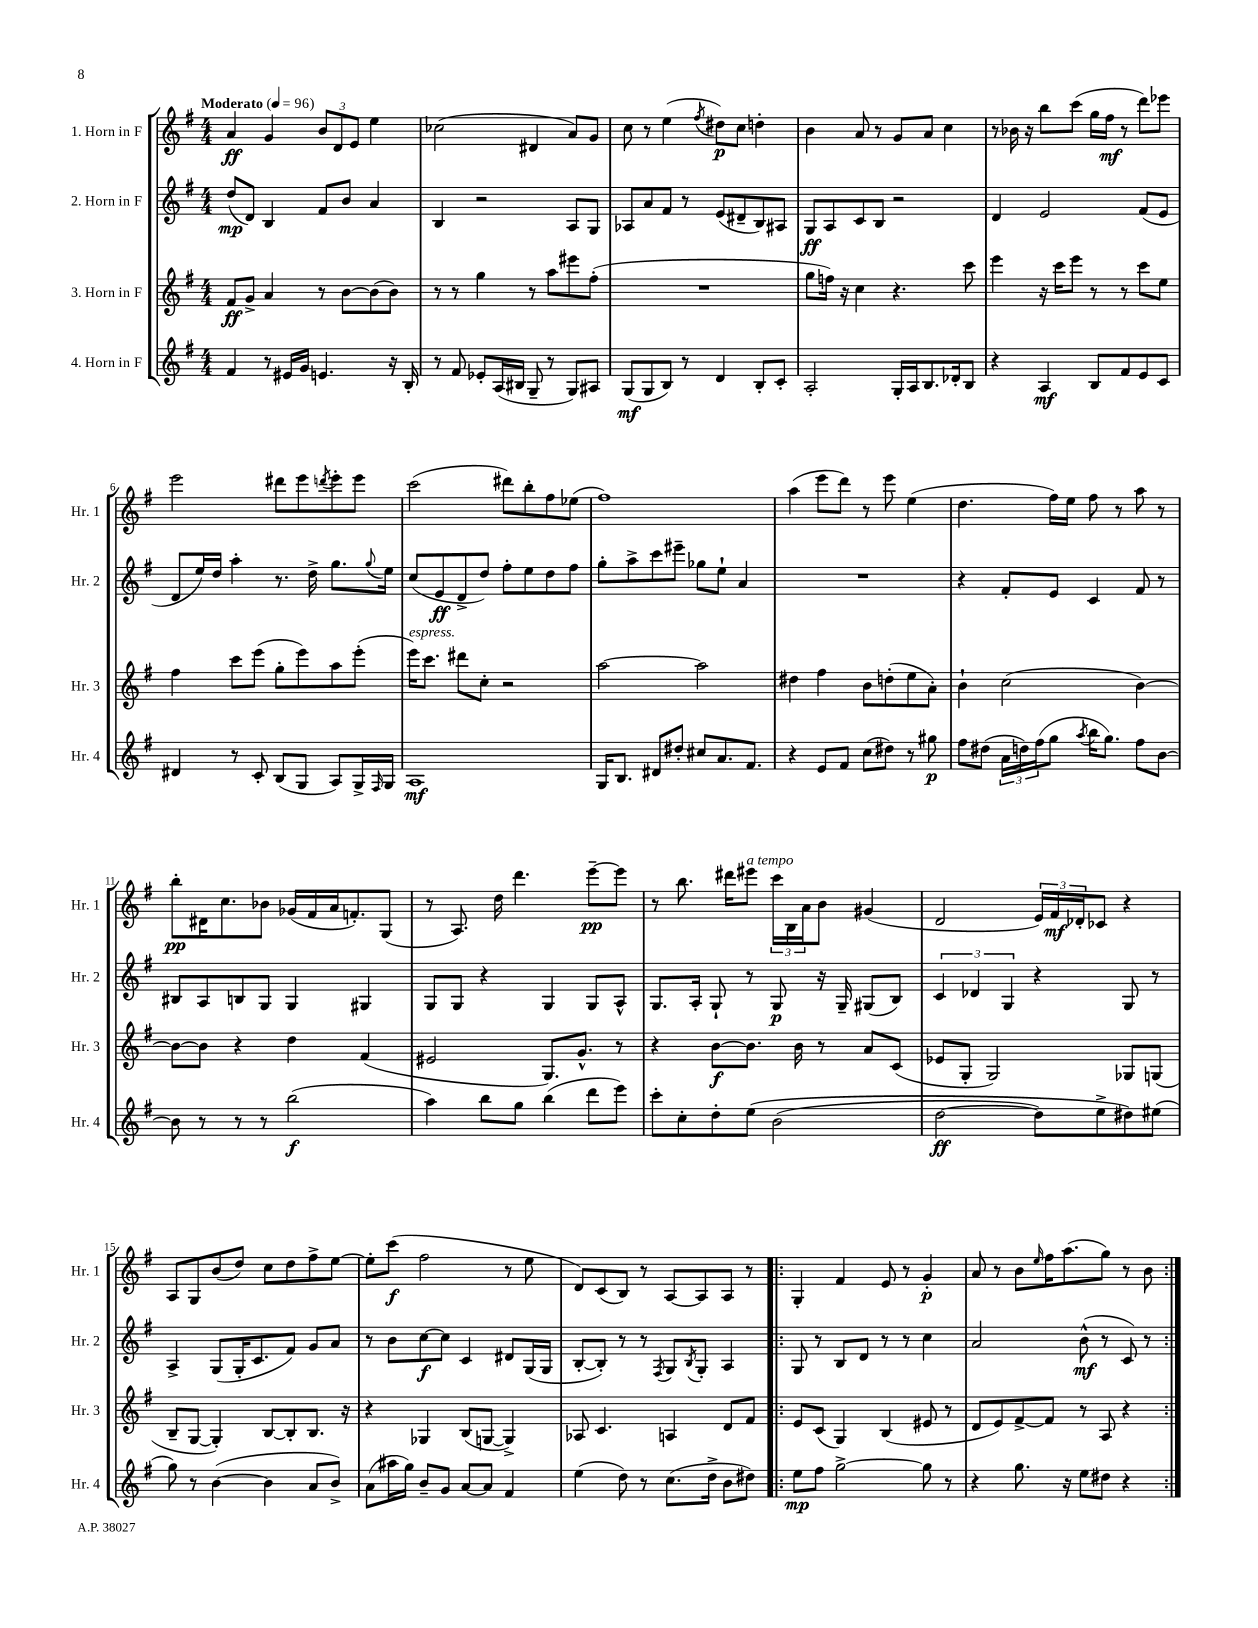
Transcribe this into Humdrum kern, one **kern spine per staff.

**kern	**kern	**kern	**kern
*staff4	*staff3	*staff2	*staff1
*clefG2	*clefG2	*clefG2	*clefG2
*k[f#]	*k[f#]	*k[f#]	*k[f#]
*M4/4	*M4/4	*M4/4	*M4/4
*MM96	*MM96	*MM96	*MM96
4f#	8f#	(8dd	4a
.	8g^	8d)	.
8r	4a	4B	4g
16e#	.	.	.
16g	.	.	.
4.e	8r	8f#	12b
.	.	.	12d
.	[8b	8b	.
.	.	.	12e
.	(8b]	4a	4ee
16r	8b)	.	.
16B'	.	.	.
=	=	=	=
8r	8r	4B	(2cc-
8f#	8r	.	.
8e-'	4gg	2r	.
(16A	.	.	.
16B#	.	.	.
8G~	8r	.	4d#
8r	8aa	.	.
8G)	8eee#	8A	8a)
8A#	(8ff#'	8G	8g
=	=	=	=
(8G	1r	8A-	8cc
8G	.	8a	8r
8B)	.	8f#	(4ee
8r	.	8r	.
.	.	.	8qff#
4d	.	(8e	8dd#)
.	.	8d#~	8cc
8B'	.	8B)	4dd'
8c'	.	8A#	.
=	=	=	=
2A'	8gg	8G	4b
.	16ff)	8A	.
.	16r	.	.
.	4cc	8c	8a
.	.	8B	8r
16G'	4.r	2r	8g
16A	.	.	.
8.B	.	.	8a
.	.	.	4cc
16d-'	.	.	.
8B	8ccc	.	.
=	=	=	=
4r	4eee	4d	8r
.	.	.	16b-
.	.	.	16r
4A	16r	2e	8bb
.	16ccc	.	.
.	8eee	.	(8ccc
8B	8r	.	16gg
.	.	.	16ff#
8f#	8r	.	8r
8e	8ccc	(8f#	8ddd)
8c	8ee	8e	8eee-
=	=	=	=
4d#	4ff#	8d	2eee
.	.	16ee)	.
.	.	16dd	.
8r	8ccc	4aa'	.
8c'	(8eee	.	.
(8B	8gg'	8.r	8ddd#
8G	8eee)	.	8eee
.	.	16dd^	.
.	.	.	8qddd
8A)	8aa	8.gg	8eee'
16G^	(8eee'	.	8eee
16qqF#	.	8qqgg	.
16G	.	16ee	.
=	=	=	=
1A	16eee)	(8cc	(2ccc
.	8.ccc	.	.
.	.	8e	.
.	8ddd#	8d^	.
.	8cc'	8dd)	.
.	2r	8ff#'	8ddd#)
.	.	8ee	8bb'
.	.	8dd	8ff#
.	.	8ff#	(8ee-
=	=	=	=
16G	[2aa	8gg'	1ff#)
8.B	.	.	.
.	.	8aa^	.
8d#	.	8ccc	.
8dd#'	.	8eee#~	.
8cc#	2aa]	8gg-	.
8.a	.	8ee`	.
.	.	4a	.
8.f#	.	.	.
=	=	=	=
4r	4dd#	1r	(4aa
8e	4ff#	.	8eee
8f#	.	.	8ddd)
(8cc	8b	.	8r
8dd#)	(8dd'	.	8eee
8r	8ee	.	(4ee
8gg#	8a')	.	.
=	=	=	=
8ff#	4b`	4r	4.dd
(8dd#	.	.	.
24a	(2cc	8f#'	.
24dd)	.	.	.
(24ff#	.	.	.
8gg	.	8e	16ff#)
.	.	.	16ee
8qaa	.	.	.
16bb	.	4c	8ff#
8.gg)	.	.	.
.	.	.	8r
8ff#	[4b)	8f#	8aa
[8b	.	8r	8r
=	=	=	=
8b]	8b_	8B#	8bb'
8r	8b]	8A	16d#
.	.	.	8.cc
8r	4r	8B	.
8r	.	8G	8b-
(2bb	4dd	4G	(16g-
.	.	.	16f#
.	.	.	16a
.	.	.	8.f')
.	(4f#	4G#	.
.	.	.	(8G
=	=	=	=
4aa)	2e#	8G	8r
.	.	8G	8.A)
8bb	.	4r	.
.	.	.	16dd
8gg	.	.	4.ddd
(4bb	8.G)	4G	.
.	8.g^^	.	.
8ddd	.	8G	[8eee~
8eee)	8r	8A^^	8eee]
=	=	=	=
8ccc'	4r	8.G	8r
8cc'	.	.	8.bb
.	.	16A'	.
8dd'	[8b	8G`	.
.	.	.	16ddd#
&(8ee	8.b]	8r	8eee#
(2b	.	8G	24ccc
.	.	.	24B
.	16b	.	.
.	.	.	24a
.	8r	16r	8b
.	.	16G~	.
.	8a	(8G#	(4g#
.	(8c	8B)	.
=	=	=	=
[2dd	8e-	6c	2d
.	8G'	.	.
.	.	6d-	.
.	2G)	.	.
.	.	6G	.
8dd])	.	4r	24e)
.	.	.	24f#
.	.	.	24d-'
8ee^	.	.	8c-
8dd#&)	8G-	8G	4r
(8ee#	(8G	8r	.
=	=	=	=
8gg)	8B~	4A^	8A
8r	[8G	.	8G
([4b	4G'])	(8G	(8b
.	.	16G'	8dd)
.	.	8.c	.
4b]	[8B	.	8cc
.	8B']	8f#)	8dd
8a	8.B	8g	8ff#^
8b^)	.	8a	[8ee
.	16r	.	.
=	=	=	=
(8a	4r	8r	8ee']
16aa#	.	8b	(8ccc
16gg)	.	.	.
8b~	4G-	[8cc	2ff#
8g	.	8cc]	.
[8a	(8B	4c	.
8a]	[8G	.	.
4f#	4G^])	8d#	8r
.	.	(16G	8ee
.	.	16G	.
=	=	=	=
(4ee	8A-	[8B'	8d)
.	4.c	8B'])	(8c
8dd)	.	8r	8B)
8r	.	8r	8r
.	.	8qF#	.
(8.cc	4A	8G	[8A
.	.	8qB	.
.	.	8G'	8A]
16dd^	.	.	.
8b	8d	4A	8A
8dd#)	8f#	.	8r
=!|:	=!|:	=!|:	=!|:
8ee	8e	8G	4G'
8ff#	(8c	8r	.
[2gg^	4G)	8B	4f#
.	.	8d	.
.	(4B	8r	8e
.	.	8r	8r
8gg]	8e#	4cc	4g'
8r	8r	.	.
=	=	=	=
4r	8d	2a	8a
.	8e)	.	8r
8.gg	[8f#^	.	8b
.	.	.	16qqee
.	8f#]	.	16ff#
16r	.	.	(8.aa
8ee	8r	(8b^^	.
8dd#	8A	8r	8gg)
4r	4r	8c)	8r
.	.	8r	8b
==:|!	==:|!	==:|!	==:|!
*-	*-	*-	*-
